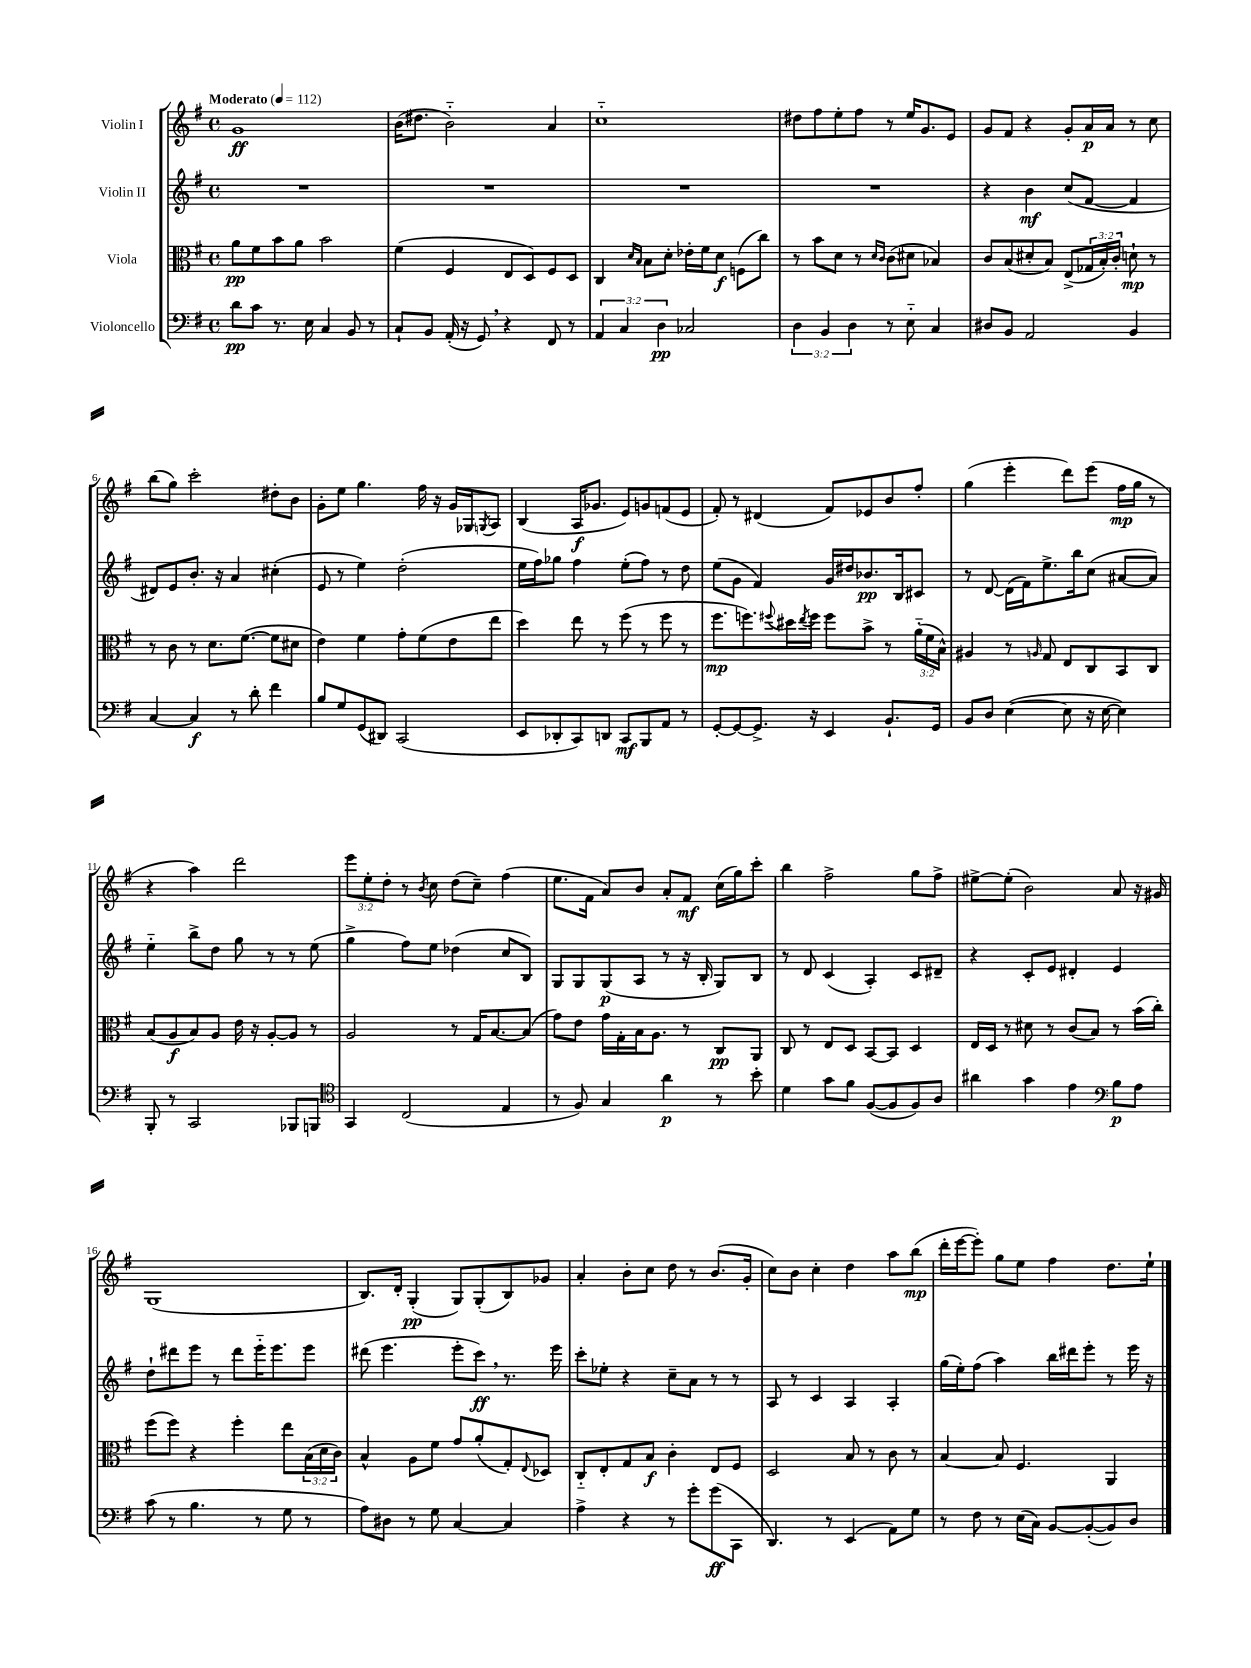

**kern	**kern	**kern	**kern
*staff4	*staff3	*staff2	*staff1
*clefF4	*clefC3	*clefG2	*clefG2
*k[f#]	*k[f#]	*k[f#]	*k[f#]
*M4/4	*M4/4	*M4/4	*M4/4
*met(c)	*met(c)	*met(c)	*met(c)
*MM112	*MM112	*MM112	*MM112
8d	8a	1r	1g
8c	8f#	.	.
8.r	8b	.	.
.	8a	.	.
16E	.	.	.
4C	2b	.	.
8BB	.	.	.
8r	.	.	.
=	=	=	=
8C`	(4f#	1r	(16b
.	.	.	8.dd#
8BB	.	.	.
(16AA'	4F#	.	2b'~)
16r	.	.	.
8GG)	.	.	.
4r	8E	.	.
.	8D)	.	.
8FF#	8F#	.	4a
8r	8D	.	.
=	=	=	=
6AA	4C	1r	1cc'~
6C	.	.	.
.	16qqd	.	.
.	16qqB	.	.
.	8B	.	.
6D	.	.	.
.	8d'	.	.
2C-	16e-'	.	.
.	16f#	.	.
.	8d	.	.
.	(8F	.	.
.	8cc)	.	.
=	=	=	=
6D	8r	1r	8dd#
.	8b	.	8ff#
6BB	.	.	.
.	8d	.	8ee'
6D	.	.	.
.	8r	.	8ff#
.	16qqd	.	.
.	16qqc	.	.
8r	(8c	.	8r
8E'~	8d#	.	16ee
.	.	.	8.g
4C	4B-)	.	.
.	.	.	8e
=	=	=	=
8D#	8c	4r	8g
8BB	(8B	.	8f#
2AA	8d#'	4b	4r
.	8B)	.	.
.	(8E^	(8cc	8g'
.	24G-	[8f#	16a
.	24B')	.	.
.	.	.	16a
.	24c'	.	.
4BB	8d`	4f#]	8r
.	8r	.	8cc
=	=	=	=
[4C	8r	8d#)	(8bb
.	8c	8e	8gg)
4C]	8r	8.b'	2ccc'
.	8.d	.	.
.	.	16r	.
8r	.	4a	.
.	([8.f#	.	.
8d'	.	.	.
4f#	8f#]	(4cc#'	8dd#'
.	8d#	.	8b
=	=	=	=
8B	4e)	8e	8g'
8G	.	8r	8ee
(8GG	4f#	4ee)	4.gg
8DD#)	.	.	.
(2CC	8g'	(2dd'	.
.	(8f#	.	16ff#
.	.	.	16r
.	8e	.	16g
.	.	.	16G-
.	.	.	8qG
.	8ee	.	8A
=	=	=	=
8EE	4dd)	16ee	(4B
.	.	16ff#)	.
8DD-'	.	8gg-	.
8CC)	8ee	4ff#	16A
.	.	.	8.g-
8DD	8r	.	.
8CC	(8ff#	(8ee'	8e)
8BBB	8r	8ff#)	8g
8AA	8ff#	8r	(8f
8r	8r	8dd	8e
=	=	=	=
[8GG'	8.ff#	(8ee	8f#')
8GG_	.	8g	8r
.	8.ff)	.	.
8.GG^]	.	4f#)	(4d#
.	8qqff#	.	.
.	16dd#	.	.
.	8qee	.	.
16r	16ff#	.	.
4EE	8ff#	16g	8f#)
.	.	16dd#	.
.	8b^	8.b-	8e-
8.BB`	8r	.	8b
.	.	16B	.
.	(24a'~	8c#	8ff#'
.	24f#	.	.
16GG	.	.	.
.	24B^^)	.	.
=	=	=	=
8BB	4A#	8r	(4gg
8D	.	[8d	.
([4E	8r	(16d]	4eee'
.	.	16f#)	.
.	16qqA	.	.
.	8G	8.ee^	.
8E]	8E	.	8ddd)
.	.	16bb	.
16r	8C	(8cc	(8eee
[16E	.	.	.
4E])	8BB	[8a#	16ff#
.	.	.	16gg
.	8C	8a#])	8r
=	=	=	=
8BBB'	(8B	4ee'~	4r
8r	8A	.	.
2CC	8B)	8bb^	4aa)
.	8A	8dd	.
.	16e	8gg	2ddd
.	16r	.	.
.	[8A'	8r	.
8BBB-	8A]	8r	.
8BBB	8r	(8ee	.
=	=	=	=
*clefC4	*	*	*
4GG	2A	4gg^	12eee
.	.	.	12ee'
.	.	.	12dd'
(2C	.	8ff#)	8r
.	.	.	8qb
.	.	8ee	8cc
.	8r	(4dd-	(8dd
.	16G	.	8cc~)
.	[8.B	.	.
4E	.	8cc	(4ff#
.	(8B]	8B)	.
=	=	=	=
8r	8g)	8G	8.ee
8F#)	8e	8G	.
.	.	.	16f#
4G	16g	(8G	8a)
.	16G'	.	.
.	16B	8A	8b
.	8.A	.	.
4a	.	8r	8a'
.	8r	16r	8f#
.	.	16B'	.
8r	8C	8G)	(16cc
.	.	.	16gg)
8b'	8AA	8B	8ccc'
=	=	=	=
4d	8C	8r	4bb
.	8r	8d	.
8g	8E	(4c	2ff#^
8f#	8D	.	.
([8F#	[8BB	4A')	.
8F#]	8BB]	.	.
8F#)	4D	8c	8gg
8A	.	8d#~	8ff#^
=	=	=	=
4a#	16E	4r	[8ee#^
.	16D	.	.
.	8r	.	(8ee#']
4g	8d#	8c'	2b)
.	8r	8e	.
4e	(8c	4d#'	.
.	8B)	.	.
*clefF4	*	*	*
8B	8r	4e	8a
8A	(16b	.	16r
.	16cc')	.	16g#
=	=	=	=
(8c	(8ff#	8dd`	(1G
8r	8ff#)	8ddd#	.
4.B	4r	8eee	.
.	.	8r	.
.	4ff#'	8ddd#	.
8r	.	16eee'~	.
.	.	8.eee	.
8G	8ee	.	.
8r	(24B	8eee	.
.	24d	.	.
.	24c)	.	.
=	=	=	=
8A)	4B^^	(8ddd#	8.B)
8D#	.	4.eee	.
.	.	.	16d'
8r	8A	.	(4G'
8G	8f#	.	.
[4C	8g	8eee'	8G)
.	(8a'	8ccc)	(8G'
4C]	8G')	8.r	8B)
.	8qqE	.	.
.	8D-	.	8g-
.	.	16eee	.
=	=	=	=
4A^	8C'~	8ccc'	4a'
.	8E'	8ee-'	.
4r	8G	4r	8b'
.	8B	.	8cc
8r	4c'	8cc~	8dd
8g'	.	8a	8r
(8g	8E	8r	(8.b
8CC	8F#	8r	.
.	.	.	16g'
=	=	=	=
4.DD)	2D	8A	8cc)
.	.	8r	8b
.	.	4c	4cc'
8r	.	.	.
(4EE	8B	4A	4dd
.	8r	.	.
8AA)	8c	4A'	8aa
8G	8r	.	(8bb
=	=	=	=
8r	[4B	(16gg	16ddd'
.	.	16ee')	[16eee
8F#	.	(8ff#	8eee'])
8r	8B]	4aa)	8gg
(16E	4.F#	.	8ee
16C)	.	.	.
[8BB	.	16bb	4ff#
.	.	16ddd#	.
(8BB'_	.	8eee'	.
8BB])	4AA	8r	8.dd
8D	.	16eee	.
.	.	16r	16ee`
==	==	==	==
*-	*-	*-	*-
